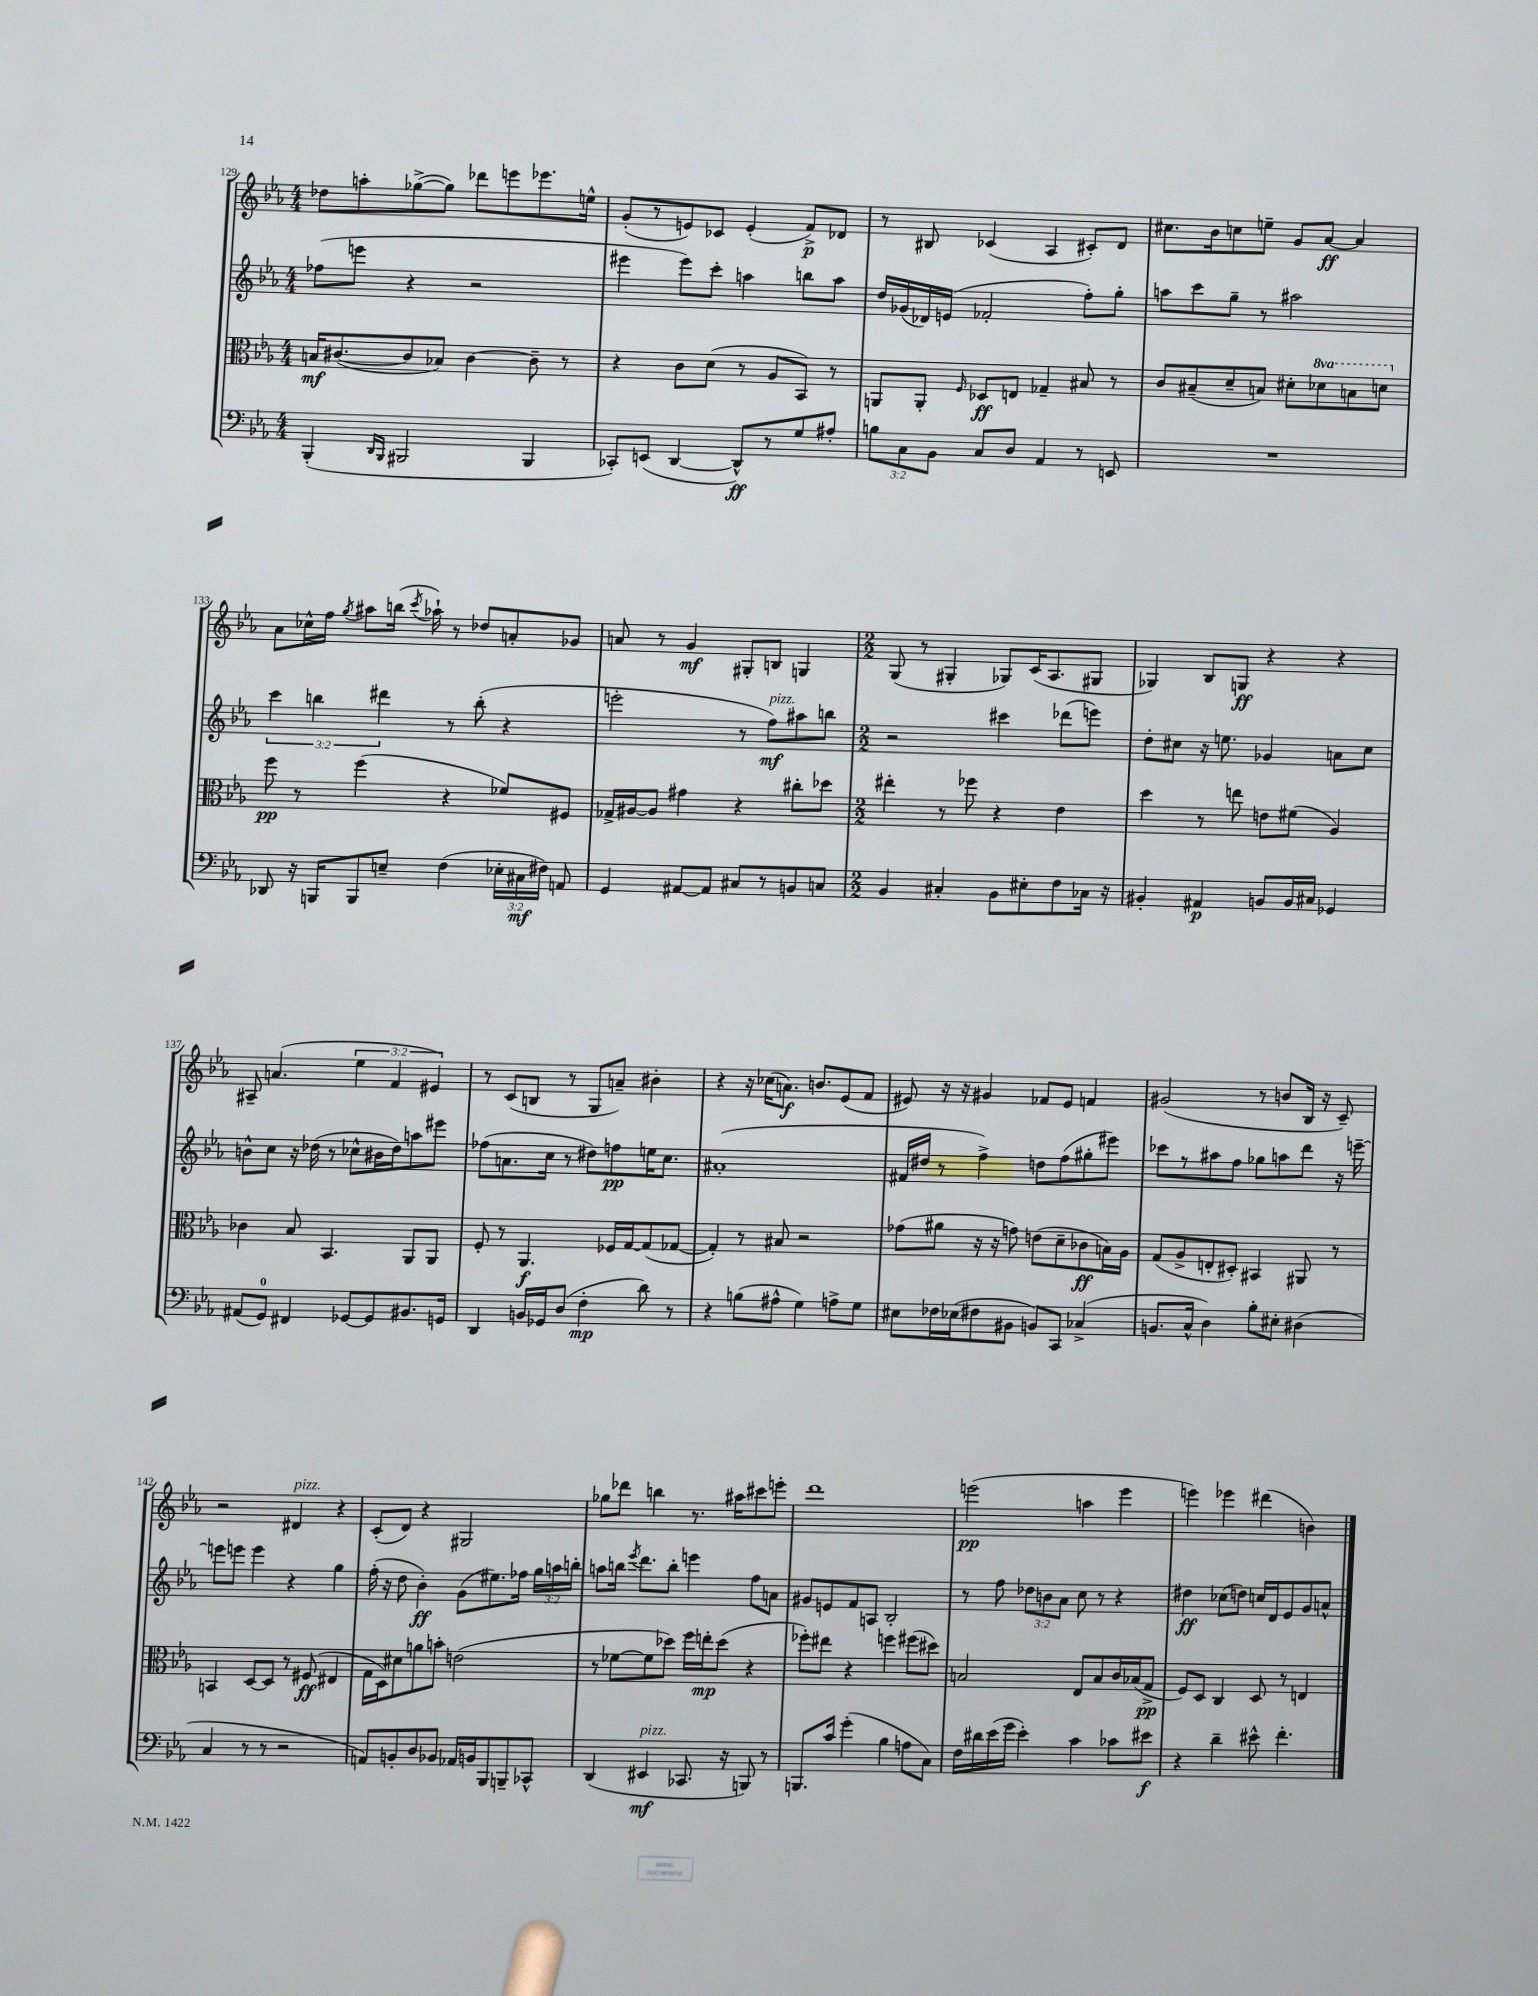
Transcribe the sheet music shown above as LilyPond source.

<<
\new StaffGroup <<
\new Staff = "s0" {
    \clef treble \key ees \major \numericTimeSignature \time 4/4 \override Staff.TupletNumber.text = #tuplet-number::calc-fraction-text
    \autoBeamOff des''8[ a''8-. ges''8~->( ges''8]) des'''8[ e'''8 ees'''8. e''16]-^ |
    g'8[-.( r8 e'8) ces'8] e'4-.( f'8[->\p) des'8] |
    r8 bis8 ces'4( aes4 cis'8[-.) d'8] |
    cis''8.[ bes'16 c''8 e''8]-- g'8[ aes'8]~\ff aes'4 |
    aes'8[ ces''16-^ f''16] \acciaccatura { g''8 } ais''8[ b''16]( \acciaccatura { c'''8 } aes''16-!) r8 des''8[ a'8-. ges'8] |
    a'8 r8 g'4\mf gis8[-. b8] g4 |
    \numericTimeSignature \time 2/2 g8( r8 gis4-. ges8[) c'16( aes8. gis8] |
    ges4) bes8[ g8]\ff r4 r4 |
    ais8-- a'4.( \tuplet 3/2 { ees''4 f'4 eis'4) } |
    r8 c'8[( b8] r8 g8[ a'8]--) bis'4-. |
    r4 r16 ces''16[( a'8.]\f) b'8.[ ees'8( f'8] |
    eis'8) r16 r16 gis'4 fes'8[ eis'8] f'4 |
    gis'2( r8 b'8[ bes16] r16 c'8--) |
    r2 dis'4^\markup { \italic "pizz." } r4 |
    c'8[-.( d'8]) r4 gis2 |
    ges''8[ des'''8] b''4 r8. ais''16[ cis'''8 e'''8]-. |
    d'''1 |
    e'''2\pp( a''4 e'''4 |
    e'''4) ees'''4 dis'''4( b'4) \bar "|." |
}
\new Staff = "s1" {
    \clef treble \key ees \major \numericTimeSignature \time 4/4 \override Staff.TupletNumber.text = #tuplet-number::calc-fraction-text
    \autoBeamOff fes''8[( e'''8] r4 r2 |
    eis'''4 eis'''8[) c'''8]-. a''4 b''8[ a''8] |
    d''16[ ges'16( des'16) e'16]( fes'2-. f''8[-.) g''8]-. |
    a''8[ c'''8 g''8]-- r8 ais''2 |
    \tuplet 3/2 { c'''4 b''4 dis'''4 } r8 b''8-.( r4 |
    e'''2-. r8 f''8[\mf^\markup { \italic "pizz." }) ais''8 b''8] |
    \numericTimeSignature \time 2/2 r2 cis'''4 des'''8[( e'''8]) |
    d''8[-. cis''8] r16 e''8. ges'4 a'8[ cis''8] |
    b'8[-^ c''8] r16 des''16( r8 ces''8[-^ bis'16 des''16) a''8 eis'''8] |
    fes''8[( a'8. c''16] r8 dis''8[) f''8\pp e''16 c''8.] |
    ais'1-.( |
    fis'16[ dis''16] r8 f''4->) d''8[ f''8( gis''8-. eis'''8]) |
    ces'''8[ r8 ais''8 f''8] ges''8[ a''8 d'''8] r16 e'''16~-- |
    e'''8[ e'''8] e'''4 r4 g''4 |
    f''16-.( r16 d''8 bes'4-.\ff) g'8[( eis''8.) fes''16] \tuplet 3/2 { g''16[ a''16 b''16]-. } |
    a''8[ b''16] \acciaccatura { ees'''8 } d'''8.[ b''8]-. e'''4 f''8[ a'8] |
    gis'8[ e'8 f'8 a8] bes2-. |
    r8 f''8 \tuplet 3/2 { des''8[ b'8 aes'8] } c''8 r8 r4 |
    dis''4\ff ces''8[( d''8]) c''16[ d'16 ees'8 g'8 a'8]-^ \bar "|." |
}
\new Staff = "s2" {
    \clef alto \key ees \major \numericTimeSignature \time 4/4 \set Staff.ottavationMarkups = #ottavation-simple-ordinals
    \autoBeamOff b16[\mf cis'8.~( cis'8 bes8]) cis'4~ cis'8-- r8 |
    r4 c'8[ d'8]( r8 aes8[ bes,8]) r8 |
    a,8[ a,8]-. \grace { f16 } des8[\ff e8] ges4-- bis8 r8 |
    c'8[ bis8--( d'8-- b8]) dis'8[-. \ottava #1 des''8 b'8 d''8] \ottava #0 |
    f''8\pp r8 f''4( r4 fes'8[) fis8] |
    ges16[-> ais16~ ais8] gis'4 r4 cis''8[-. des''8] |
    \numericTimeSignature \time 2/2 eis''4-. r8 fes''8 r4 ees'4 |
    d''4 r8 e''8 e'8[ fis'8]( aes4) |
    ces'4 bes8 bes,4. aes,8[ aes,8] |
    f8-. r8 aes,4.\f fes16[ g16~ g8( ges8]~ |
    ges4-.) r8 bis8 r2 |
    ges'8[( ais'8] r16 r16 g'8) e'8[( d'8-- ces'8\ff b16) aes16] |
    g8[( aes8-> e8-. dis8]-.) bis,4 ais,8 r8 |
    b,4 d8[~ d8] r8 fis8\ff( eis4 |
    g16[ d16) dis'8 a'8 b'8]-. e'2( |
    r8 fes'8[~ fes'8 des''8]) f''16[ e''16-.\mp des''8]( r4 |
    fes''8[-.) eis''8] r4 f''4 fis''8[( dis''8]) |
    b2 ees8[ b8 c'16 bes16( g8]->\pp |
    f8[) d8] c4 d8 r8 e4 \bar "|." |
}
\new Staff = "s3" {
    \clef bass \key ees \major \numericTimeSignature \time 4/4 \override Staff.TupletNumber.text = #tuplet-number::calc-fraction-text
    \autoBeamOff bes,,4-.( \grace { d,16[ bes,,16] } bis,,2 bis,,4 |
    ces,8[-.) e,8]( d,4~ d,8[-^\ff) r8 g8 ais8]-. |
    \tuplet 3/2 { b8[ c8 bes,8] } c8[ d8] aes,4 r8 e,8 |
    R1 |
    des,8 r16 b,,16[ b,,8 e8]-- f4( \tuplet 3/2 { ees16[-. cis16\mf fis16]) } a,8 |
    g,4 ais,8[~ ais,8] cis8[ r8 b,8 c8] |
    \numericTimeSignature \time 2/2 bes,4 cis4-. bes,8[ eis8-. f8 ces16] r16 |
    bis,4-. ais,4\p b,8[ b,16 cis16] ges,4 |
    ais,8[( g,8]-0) fis,4 ges,8[~ ges,8 bis,8. g,16] |
    d,4 b,16[ ges,16 d8]( f4-.\mp d'8) r8 |
    r4 b8[( ais8]-^ g4) a8[-> g8] |
    eis8[ fes16 ees16( fis8 bis,8] b,8[) c,8] ces4->( |
    b,8.[ c16]-^ d4) bes8[-. eis8]-. dis4( |
    c4 r8 r8 r2 |
    a,8[) b,8-. d8 bes,8] aes,16[ b,16 bes,,8 b,,8-- ces,8]-^ |
    d,4( eis,4\mf^\markup { \italic "pizz." } ces,8. r16 b,,8) r8 |
    b,,8.[ c'16] g'4-.( bes4 a8[ c8]) |
    f16[ dis'16 ees'16( g'16] ees'4-.) c'4 ces'8[ eis'8]\f |
    r4 d'4-- eis'8-^ f'4.-. \bar "|." |
}
>>
>>
\layout { \context { \Score currentBarNumber = #129 } }
